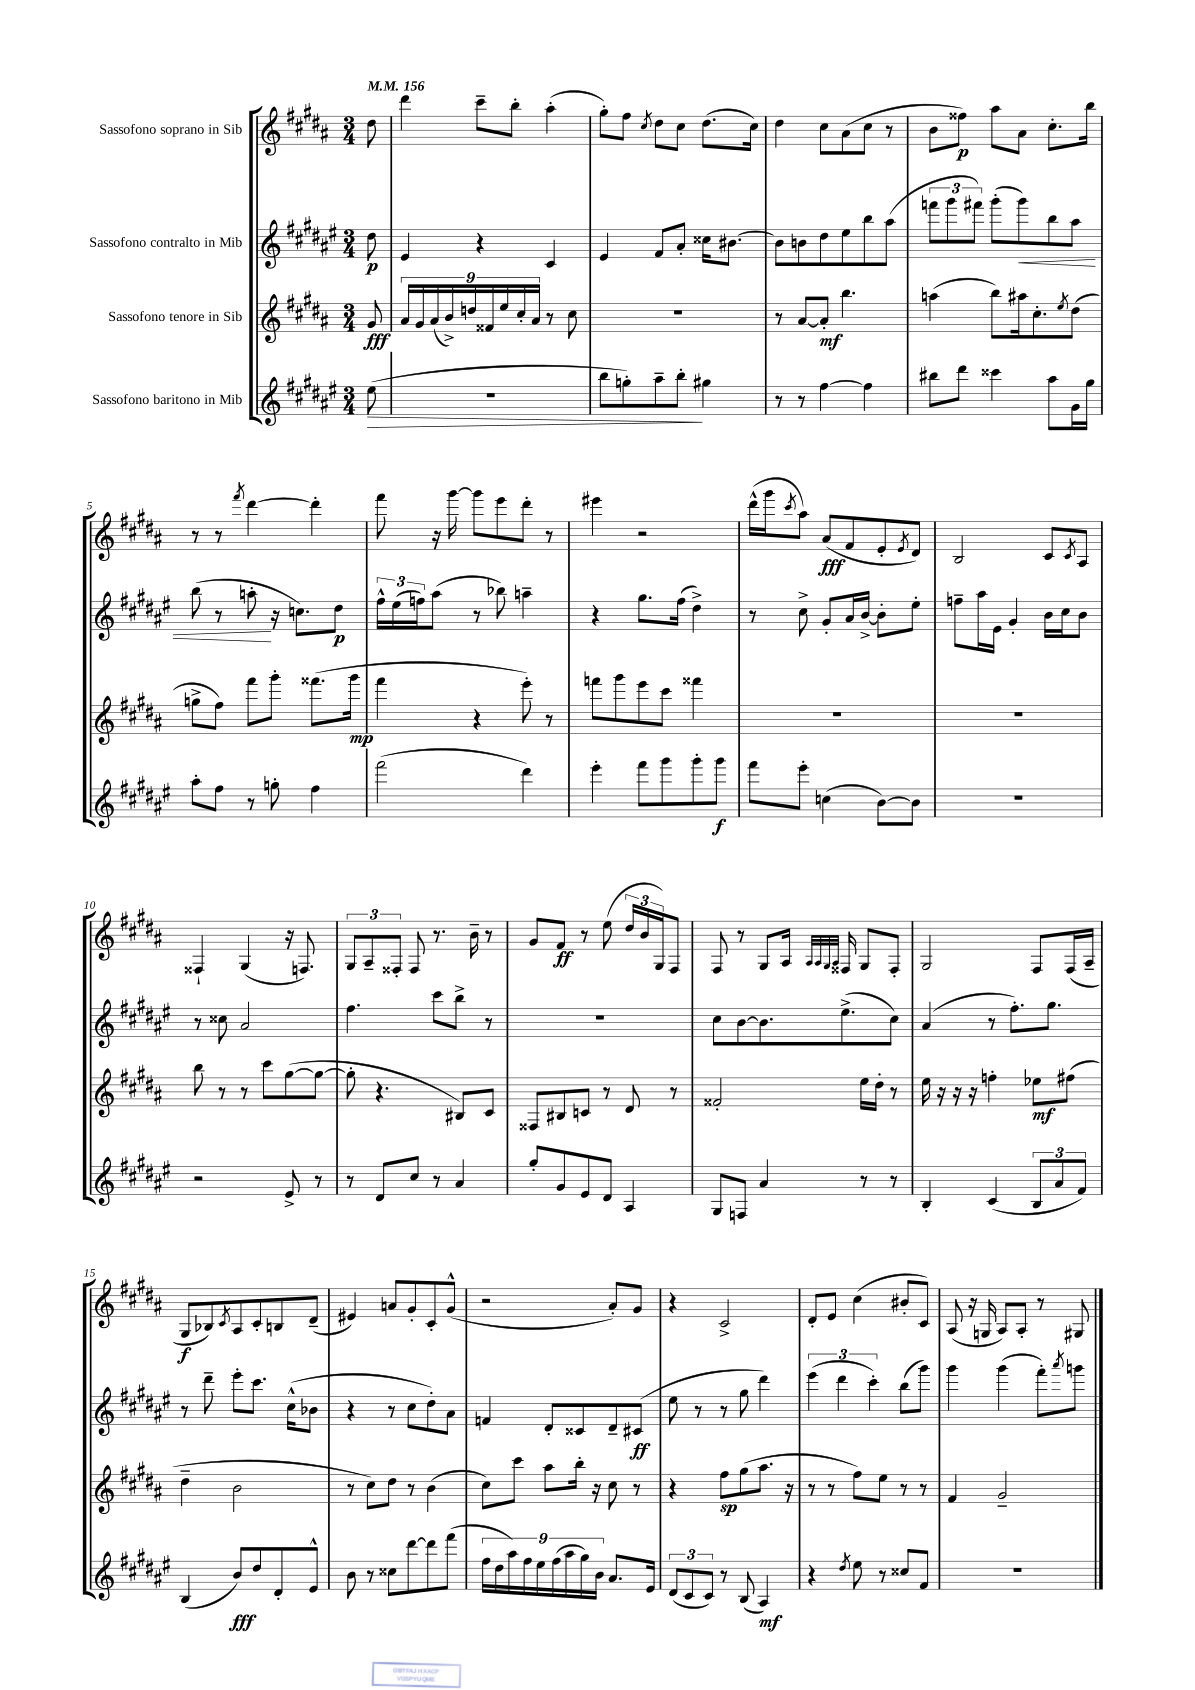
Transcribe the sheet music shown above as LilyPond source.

<<
\new StaffGroup <<
\new Staff = "s0" \with { instrumentName = "Sassofono soprano in Sib" } {
    \clef treble \key b \major \numericTimeSignature \time 3/4 \partial 8 \tempo 4 = 156
    dis''8 |
    dis'''4 cis'''8-- b''8-. ais''4-.( |
    gis''8-.) fis''8 \acciaccatura { cis''8 } dis''8 cis''8 dis''8.( cis''16) |
    dis''4 cis''8 ais'8( cis''8 r8 |
    b'8 fisis''8\p) ais''8 ais'8 cis''8.-. b''16 |
    r8 r8 \acciaccatura { fis'''8 } dis'''4~ dis'''4-. |
    fis'''8 r16 gis'''16~ gis'''8 e'''8 dis'''8-. r8 |
    eis'''4 r2 |
    dis'''16-^( gis'''16 \acciaccatura { cis'''8 } ais''8) ais'8\fff( fis'8 e'8-. \acciaccatura { e'8 } dis'8) |
    b2 cis'8 \acciaccatura { cis'8 } ais8 |
    fisis4-! gis4( r16 f8.) |
    \tuplet 3/2 { gis8 ais8-- fisis8-. } fisis8 r8. b'16-- r8 |
    gis'8 fis'8\ff r8 e''8( \tuplet 3/2 { dis''16 b'16 gis16) } fis8 |
    fis8 r8 gis8 ais16 \grace { ais32 ais32 gis32 ais32 } fisis16 gis8 fisis8-. |
    gis2 fis8 fis16( ais16-- |
    gis8\f bes8) \acciaccatura { cis'8 } ais8 cis'8-. b8 dis'8--( |
    eis'4) a'8 gis'8-. cis'8-. gis'8-^( |
    r2 ais'8-.) gis'8 |
    r4 cis'2-> |
    dis'8-. e'8 cis''4( bis'8-. cis'8) |
    ais8( r16 g16 ais8) ais8-. r8 gis8 \bar "|." |
}
\new Staff = "s1" \with { instrumentName = "Sassofono contralto in Mib" } {
    \clef treble \key fis \major \numericTimeSignature \time 3/4 \partial 8
    dis''8\p |
    eis'4 r4 cis'4 |
    eis'4 fis'8 ais'8-. cisis''16 bis'8.~ |
    bis'8 b'8 dis''8 eis''8 b''8 ais''8( |
    \tuplet 3/2 { f'''8 gis'''8 fis'''8) } gis'''8-.( gis'''8\<) b''8 ais''8 |
    b''8( r8 a''8-.\! r16 c''8.) dis''8\p |
    \tuplet 3/2 { fis''16-^ eis''16( f''16) } ais''8( r8 bes''8) a''4-- |
    r4 gis''8. fis''16( dis''4->) |
    r8 cis''8-> gis'8-. ais'16 b'16~-> b'8-. eis''8-. |
    f''8-- ais''16 eis'16 gis'4-. b'16 cis''16 b'8 |
    r8 cisis''8 ais'2 |
    fis''4. cis'''8 b''8-> r8 |
    R2. |
    cis''8 b'8~ b'8. eis''8.->( cis''8) |
    ais'4( r8 fis''8.-.) gis''8. |
    r8 dis'''8-- eis'''8-. cis'''8. cis''16-^( bes'8 |
    r4 r8 cis''8 dis''8-.) ais'8 |
    f'4 dis'8-. cisis'8 dis'8-- cis'8\ff( |
    eis''8 r8 r8 gis''8 dis'''4) |
    \tuplet 3/2 { eis'''4( dis'''4 cis'''4-.) } b''8( gis'''8) |
    gis'''4 gis'''4( fis'''8-.) \acciaccatura { ais'''8 } g'''8 \bar "|." |
}
\new Staff = "s2" \with { instrumentName = "Sassofono tenore in Sib" } {
    \clef treble \key b \major \numericTimeSignature \time 3/4 \partial 8
    gis'8\fff |
    \tuplet 9/8 { ais'16 gis'16 ais'16( b'16->) d''16 fisis'16 e''16 cis''16-. ais'16 } r8 cis''8 |
    R2. |
    r8 ais'8~ ais'8-.\mf b''4. |
    a''4( b''8) ais''16 cis''8.-. \acciaccatura { e''8 } dis''8( |
    g''8-> fis''8) fis'''8 gis'''8-. fisis'''8.( gis'''16\mp |
    fis'''4 r4 e'''8-.) r8 |
    f'''8 gis'''8 e'''8 cis'''8 fisis'''4 |
    R2. |
    R2. |
    b''8 r8 r8 cis'''8 gis''8~( gis''8~ |
    gis''8-. r4. bis8) cis'8 |
    fisis8 bis8 c'8 r8 dis'8 r8 |
    fisis'2-. e''16 dis''16-. r8 |
    e''16 r16 r16 r16 f''4-. ees''8\mf fis''8( |
    dis''4-- b'2 |
    r8 cis''8) dis''8 r8 b'4( |
    cis''8) cis'''8 ais''8 b''16-. r16 cis''8 r8 |
    r4 fis''8\sp gis''8( ais''8. r16 |
    r8 r8 fis''8) e''8 r8 r8 |
    fis'4 gis'2-- \bar "|." |
}
\new Staff = "s3" \with { instrumentName = "Sassofono baritono in Mib" } {
    \clef treble \key fis \major \numericTimeSignature \time 3/4 \partial 8
    eis''8\>( |
    R2. |
    b''8 g''8-.) ais''8-- b''8-.\! gis''4 |
    r8 r8 fis''4~ fis''4 |
    bis''8 dis'''8 cisis'''4 ais''8 gis'16 gis''16 |
    ais''8-. fis''8 r8 g''8-. fis''4 |
    fis'''2( dis'''4) |
    eis'''4-. fis'''8 gis'''8 gis'''8-. gis'''8\f |
    fis'''8 eis'''8-. c''4( b'8~) b'8 |
    R2. |
    r2 eis'8-> r8 |
    r8 dis'8 cis''8 r8 ais'4 |
    gis''8-. gis'8 eis'8 dis'8 ais4 |
    gis8 f8 ais'4 r8 r8 |
    b4-. cis'4( \tuplet 3/2 { b8 ais'8 fis'8) } |
    b4( b'8\fff) dis''8 dis'8-. eis'8-^ |
    b'8 r8 cisis''8 dis'''8~ dis'''8 fis'''8( |
    \tuplet 9/8 { fis''16 dis''16 ais''16) fis''16 eis''16 fis''16( ais''16 gis''16) b'16 } ais'8. eis'16 |
    \tuplet 3/2 { dis'8( cis'8 cis'8) } r8 b8( ais4\mf) |
    r4 \acciaccatura { dis''8 } eis''8 r8 cisis''8 fis'8 |
    R2. \bar "|." |
}
>>
>>
